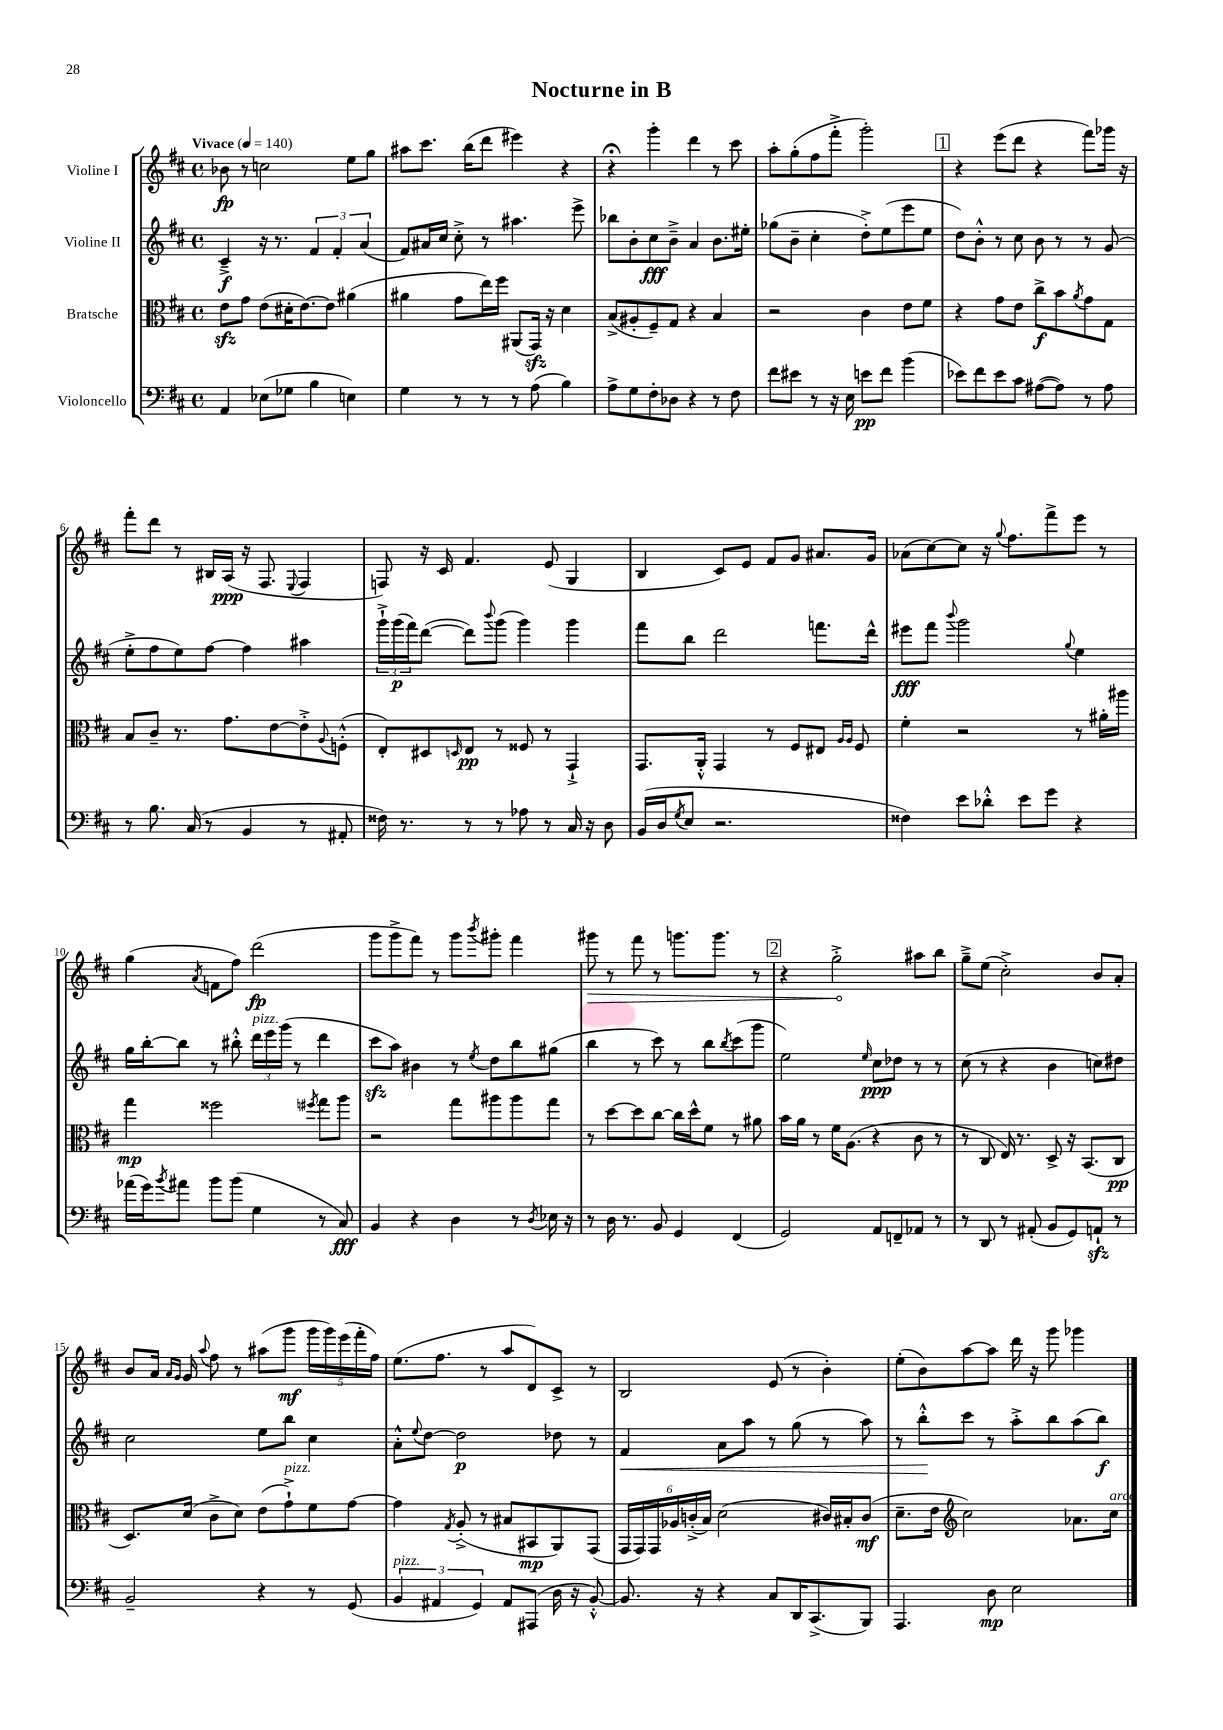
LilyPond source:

\header { title = "Nocturne in B" }
<<
\new StaffGroup <<
\new Staff = "s0" \with { instrumentName = "Violine I" } {
    \clef treble \key d \major \defaultTimeSignature \time 4/4 \tempo "Vivace" 4 = 140
    bes'8\fp r8 c''2 e''8 g''8 |
    ais''8 cis'''8. b''16( d'''8 eis'''4) r4 |
    r4\fermata g'''4-. d'''4 r8 cis'''8 |
    a''8-. g''8-.( fis''8 fis'''8-.-> g'''2-.) |
    \mark \markup { \box "1" } r4 e'''8( d'''8 r4 fis'''8) ges'''16 r16 |
    fis'''8-. d'''8 r8 bis16 a16\ppp( r16 fis8. \appoggiatura { e8 } fis4 |
    f8) r16 cis'16 fis'4. e'8( g4 |
    b4 cis'8) e'8 fis'8 g'8 ais'8. g'16 |
    aes'8( cis''8~) cis''8 r16 \appoggiatura { g''8 } fis''8. fis'''8-> e'''8 r8 |
    g''4( \acciaccatura { a'8 } f'8 fis''8) d'''2\fp( |
    g'''8 g'''8-> fis'''8) r8 g'''8 \acciaccatura { b'''8 } gis'''8-. fis'''4 |
    \once \override Hairpin.circled-tip = ##t gis'''8\> r8 fis'''8 r8 g'''8. g'''8. r8 |
    \mark \markup { \box "2" } r4 g''2-.->\! ais''8 b''8 |
    g''8---> e''8( cis''2-.->) b'8 a'8-. |
    b'8 a'16 \grace { a'16 g'16 } g'16 \appoggiatura { a''8 } fis''8 r8 ais''8( g'''8\mf \tuplet 5/4 { g'''16 g'''16) e'''16( fis'''16-. fis''16) } |
    e''8.( fis''8. r8 a''8 d'8) cis'8-> r8 |
    b2 e'8( r8 b'4-.) |
    e''8-.( b'8) a''8~ a''8 d'''16 r16 g'''8 ges'''4 \bar "|." |
}
\new Staff = "s1" \with { instrumentName = "Violine II" } {
    \clef treble \key d \major \defaultTimeSignature \time 4/4
    cis'4--->\f r16 r8. \tuplet 3/2 { fis'4 fis'4-. a'4( } |
    fis'8) ais'16 cis''16 cis''8-.-> r8 ais''4. e'''8-> |
    bes''8 b'8-. cis''8\fff b'8---> a'4 b'8. eis''16-. |
    ges''8( b'8-- cis''4-. d''8-.->) e''8( e'''8 e''8 |
    \mark \markup { \box "1" } d''8) b'8-.-^ r8 cis''8 b'8 r8 r8 g'8( |
    e''8-.-> fis''8 e''8) fis''8~ fis''4 ais''4 |
    \tuplet 3/2 { g'''16-!-> g'''16\p( fis'''16) } d'''8~( d'''8) \appoggiatura { b'''8 } g'''8( g'''4) g'''4 |
    fis'''8 b''8 d'''2 f'''8. d'''16-^ |
    eis'''8\fff fis'''8 \appoggiatura { b'''8 } g'''2 \appoggiatura { g''8 } e''4 |
    g''16 b''16~-. b''8 r8 bis''8-.-^ \tuplet 3/2 { d'''16^\markup { \italic "pizz." } e'''16 g'''16( } r8 d'''4 |
    cis'''8\sfz a''8) bis'4 r8 \acciaccatura { e''8 } d''8 b''8 gis''8( |
    b''4 r8 cis'''8) r8 b''8 \acciaccatura { b''8 } cis'''8( g'''8 |
    \mark \markup { \box "2" } e''2) \grace { e''16 } cis''8\ppp des''8 r8 r8 |
    cis''8( r8 r4 b'4 c''8) dis''8 |
    cis''2 e''8 b''8 cis''4 |
    a'8-.-^ \appoggiatura { e''8 } d''8~ d''2\p des''8 r8 |
    fis'4\< a'8 a''8 r8 g''8( r8 a''8) |
    r8 b''8-.-^\! cis'''8 r8 a''8-.-> b''8 a''8( b''8\f) \bar "|." |
}
\new Staff = "s2" \with { instrumentName = "Bratsche" } {
    \clef alto \key d \major \defaultTimeSignature \time 4/4
    e'8\sfz g'8 e'8( dis'16-. e'8.~) e'8 ais'4( |
    ais'4 g'8 e''16) fis''16 ais,8( g,16\sfz) r16 d'4 |
    b8->( ais8-. fis8--) g8 r4 b4 |
    r2 cis'4 e'8 fis'8 |
    \mark \markup { \box "1" } r4 g'8 e'8 cis''8->\f b'8 \acciaccatura { a'8 } g'8 g8 |
    b8 cis'8-- r8. g'8. e'8~ e'8-.-> \appoggiatura { a8 } f8-.-^( |
    e8-.) dis8 \grace { d16 } e8\pp r8 fisis8 r8 g,4-!-> |
    g,8. a,16-.-^ g,4 r8 fis8 eis8 \grace { a16 a16 } fis8 |
    fis'4-. r2 r8 ais'16-. ais''16 |
    g''4\mp fisis''2 \acciaccatura { fis''8 } g''8 a''8 |
    r2 g''8 ais''8 ais''8 g''8 |
    r8 d''8~ d''8 cis''8~ cis''16 d''16-^ fis'8 r8 ais'8 |
    \mark \markup { \box "2" } b'16 a'16 r8 fis'16 a8.( r4 cis'8 r8 |
    r8 cis8 e16) r8. d8-> r16 b,8.( cis8\pp |
    d8.) d'16( cis'8-> d'8) e'8( g'8-!->^\markup { \italic "pizz." }) fis'8 g'8~ |
    g'4 \acciaccatura { g8 } a8-.->( r8 bis8 bis,8\mp a,8) g,8( |
    \tuplet 6/4 { g,16 g,16) g,16 aes16 c'16-.->( b16) } d'2( cis'16) bis16-. cis'8\mf( |
    d'8.-- e'16 \clef treble cis''2) aes'8. cis''16^\markup { \italic "arco" } \bar "|." |
}
\new Staff = "s3" \with { instrumentName = "Violoncello" } {
    \clef bass \key d \major \defaultTimeSignature \time 4/4
    a,4 ees8( ges8 b4 e4) |
    g4 r8 r8 r8 a8( b4) |
    a8-> g8 fis8-. des8 r4 r8 fis8 |
    fis'8 eis'8 r8 r16 e16 e'8\pp fis'8 b'4( |
    \mark \markup { \box "1" } ees'8) fis'8 ees'8 cis'8 ais8~( ais8) r8 ais8 |
    r8 b8. cis16( r8 b,4 r8 ais,8-. |
    fisis16) r8. r8 r8 aes8 r8 cis16 r16 d8 |
    b,16( d16 \acciaccatura { g8 } e8 r2. |
    fisis4) e'8 des'8-.-^ e'8 g'8 r4 |
    aes'16( g'16) \acciaccatura { b'8 } ais'8 b'8 b'8( g4 r8 cis8\fff) |
    b,4 r4 d4 r8 \acciaccatura { d8 } ees16 r16 |
    r8 d16 r8. b,8 g,4 fis,4( |
    \mark \markup { \box "2" } g,2) a,8 f,8-- aes,8 r8 |
    r8 d,8 r8 ais,8-.( b,8 g,8) a,8-!\sfz r8 |
    b,2-- r4 r8 g,8( |
    \tuplet 3/2 { b,4^\markup { \italic "pizz." } ais,4 g,4) } ais,8 ais,,8( d16 r16 b,8~-.-^) |
    b,8. r16 r4 cis8 d,16 cis,8.->( b,,8) |
    a,,4. d8\mp e2 \bar "|." |
}
>>
>>
